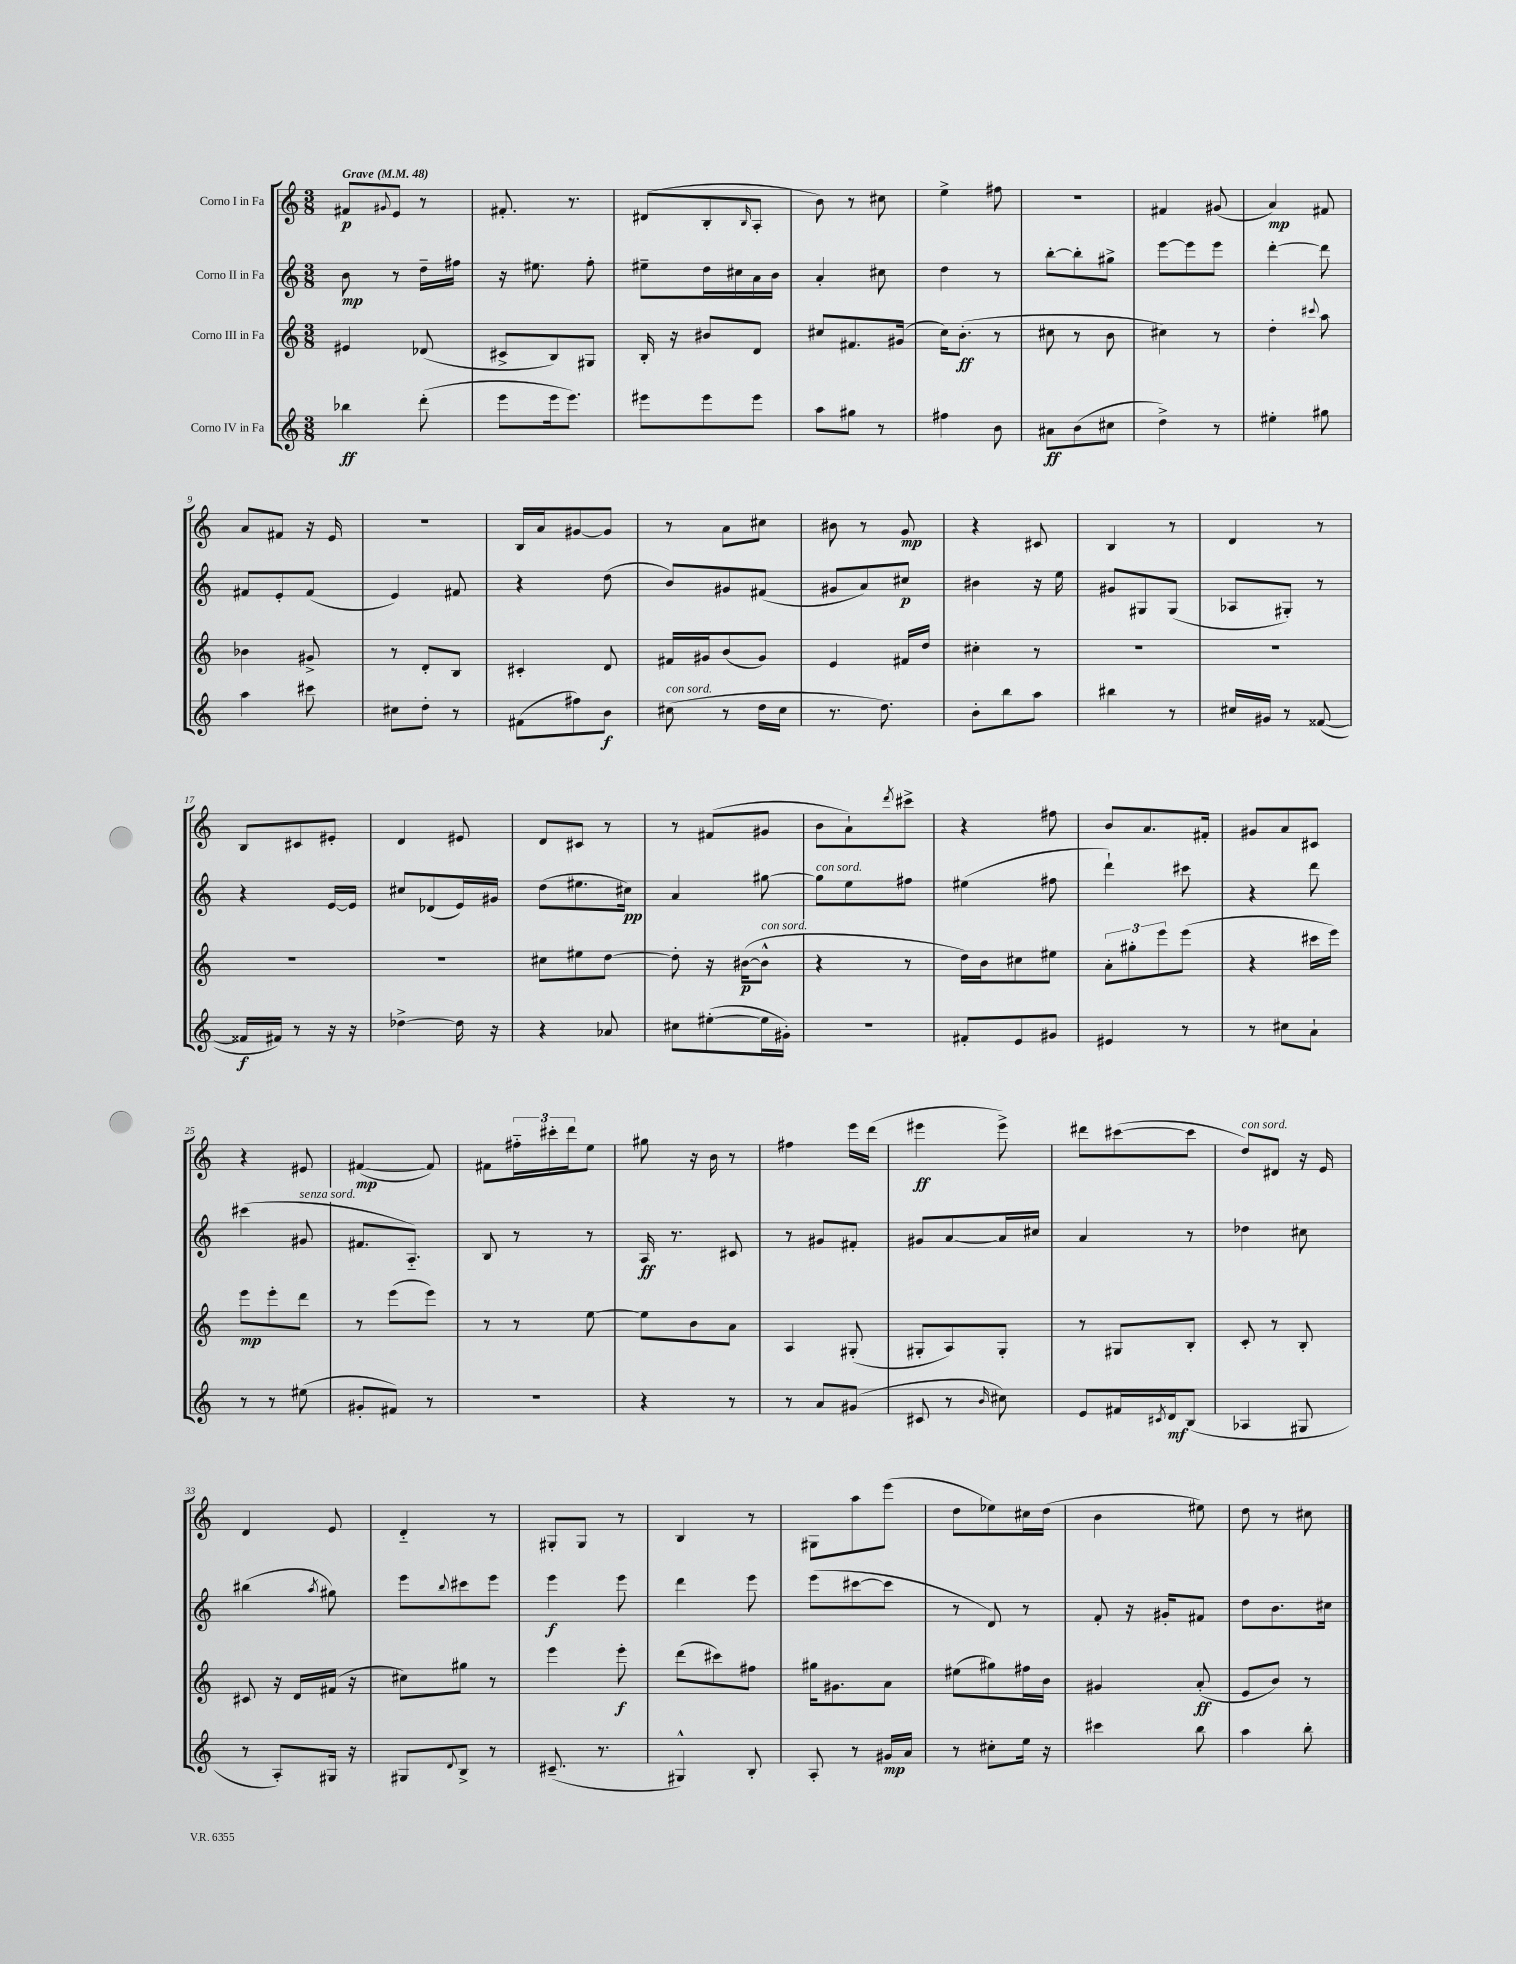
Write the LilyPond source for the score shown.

<<
\new StaffGroup <<
\new Staff = "s0" \with { instrumentName = "Corno I in Fa" } {
    \clef treble \key c \major \numericTimeSignature \time 3/8 \tempo "Grave" 4 = 48
    fis'8\p \appoggiatura { gis'8 } e'8 r8 |
    fis'8.-. r8. |
    dis'8( b8-. \grace { b16 } a8-. |
    b'8) r8 cis''8 |
    e''4-> fis''8 |
    R4. |
    fis'4 gis'8( |
    a'4\mp) fis'8 |
    a'8 fis'8 r16 e'16 |
    R4. |
    b16 a'16 gis'8~ gis'8 |
    r8 a'8 cis''8 |
    bis'8 r8 g'8\mp |
    r4 cis'8 |
    b4 r8 |
    d'4 r8 |
    b8 cis'8 eis'8-. |
    d'4 eis'8 |
    d'8 cis'8 r8 |
    r8 fis'8( gis'8 |
    b'8 a'8-!) \acciaccatura { d'''8 } cis'''8-> |
    r4 fis''8 |
    b'8 a'8. fis'16-. |
    gis'8 a'8 cis'8 |
    r4 eis'8 |
    fis'4~\mp( fis'8) |
    fis'8 \tuplet 3/2 { fis''16-_ cis'''16-. d'''16 } e''8 |
    gis''8 r16 b'16 r8 |
    fis''4 e'''16 d'''16( |
    eis'''4\ff eis'''8->) |
    dis'''8 cis'''8~( cis'''8 |
    d''8^\markup { \italic "con sord." }) dis'8 r16 e'16 |
    d'4 e'8 |
    d'4-_ r8 |
    gis8-. gis8 r8 |
    b4 r8 |
    gis8 a''8 e'''8( |
    d''8 ees''8) cis''16 d''16( |
    b'4 eis''8) |
    d''8 r8 cis''8 \bar "|." |
}
\new Staff = "s1" \with { instrumentName = "Corno II in Fa" } {
    \clef treble \key c \major \numericTimeSignature \time 3/8
    b'8\mp r8 d''16-- fis''16 |
    r16 eis''8. f''8-. |
    eis''8-- d''16 cis''16 a'16 b'16 |
    a'4-. cis''8 |
    d''4 r8 |
    b''8~-. b''8-. gis''8-> |
    e'''8~ e'''8 e'''8 |
    d'''4~-. d'''8 |
    fis'8 e'8-. fis'8( |
    e'4) fis'8 |
    r4 d''8( |
    b'8) gis'8 fis'8( |
    gis'8 a'8) cis''8\p |
    bis'4 r16 e''16 |
    gis'8 gis8 gis8( |
    aes8 gis8-.) r8 |
    r4 e'16~ e'16 |
    cis''8 des'8( e'16) gis'16 |
    d''8( eis''8. cis''16\pp) |
    a'4 gis''8~ |
    gis''8^\markup { \italic "con sord." } e''8 fis''8 |
    eis''4( fis''8 |
    d'''4-!) cis'''8 |
    r4 d'''8 |
    cis'''4( gis'8^\markup { \italic "senza sord." } |
    fis'8. a8.-_) |
    b8 r8 r8 |
    a16\ff r8. cis'8 |
    r8 gis'8 fis'8-. |
    gis'8 a'8~ a'16 cis''16 |
    a'4 r8 |
    des''4 cis''8 |
    bis''4( \acciaccatura { a''8 } gis''8) |
    e'''8 \appoggiatura { b''8 } cis'''8 e'''8 |
    e'''4\f e'''8 |
    d'''4 e'''8 |
    e'''8( cis'''8~ cis'''8 |
    r8 d'8) r8 |
    f'8-. r16 gis'16-. fis'8 |
    d''8 b'8. cis''16 \bar "|." |
}
\new Staff = "s2" \with { instrumentName = "Corno III in Fa" } {
    \clef treble \key c \major \numericTimeSignature \time 3/8
    eis'4 des'8( |
    cis'8-> b8) gis8 |
    b16-. r16 bis'8 d'8 |
    cis''8 fis'8. gis'16( |
    c''16) b'8.-.\ff( r8 |
    cis''8 r8 b'8 |
    cis''4) r8 |
    d''4-. \appoggiatura { cis'''8 } a''8 |
    bes'4 gis'8-> |
    r8 d'8-. b8 |
    cis'4-. d'8 |
    fis'16 gis'16 b'8( gis'8) |
    e'4 fis'16 d''16 |
    cis''4-. r8 |
    R4. |
    R4. |
    R4. |
    R4. |
    cis''8 eis''8 d''8~ |
    d''8-. r16 bis'16~\p( bis'8-^^\markup { \italic "con sord." } |
    r4 r8 |
    d''16) b'16 cis''8 eis''8 |
    \tuplet 3/2 { a'8-. gis''8-. e'''8 } e'''8( |
    r4 cis'''16 e'''16) |
    e'''8\mp e'''8-. d'''8 |
    r8 e'''8( e'''8) |
    r8 r8 e''8~ |
    e''8 b'8 a'8 |
    a4 gis8-.( |
    gis8-. a8) gis8-. |
    r8 gis8 b8-. |
    c'8-. r8 b8-. |
    cis'8 r16 d'16 fis'16( r16 |
    cis''8) gis''8 r8 |
    e'''4 e'''8-.\f |
    d'''8( cis'''8) fis''8 |
    gis''16 gis'8. a'8 |
    eis''8( gis''8) fis''16 b'16 |
    gis'4 a'8-.\ff( |
    e'8 b'8) r8 \bar "|." |
}
\new Staff = "s3" \with { instrumentName = "Corno IV in Fa" } {
    \clef treble \key c \major \numericTimeSignature \time 3/8
    bes''4\ff d'''8-.( |
    e'''8 e'''16 e'''8.) |
    eis'''8 eis'''8 eis'''8 |
    a''8 gis''8 r8 |
    fis''4 b'8 |
    ais'8\ff b'8( cis''8 |
    d''4->) r8 |
    eis''4-. gis''8 |
    a''4 cis'''8 |
    cis''8 d''8-. r8 |
    fis'8( fis''8) b'8\f |
    cis''8^\markup { \italic "con sord." }( r8 d''16 cis''16 |
    r8. d''8.) |
    b'8-. b''8 a''8 |
    bis''4 r8 |
    cis''16 gis'16 r8 fisis'8~( |
    fisis'16\f fis'16) r8 r16 r16 |
    des''4~-> des''16 r16 |
    r4 aes'8 |
    cis''8 eis''8~-.( eis''16 gis'16-.) |
    R4. |
    fis'8-. e'8 gis'8 |
    eis'4 r8 |
    r8 cis''8 a'8-! |
    r8 r8 eis''8( |
    gis'8-. fis'8) r8 |
    R4. |
    r4 r8 |
    r8 a'8 gis'8( |
    cis'8 r8 \grace { b'16 } cis''8) |
    e'8 fis'16 \acciaccatura { cis'8 } d'16\mf b8( |
    aes4 gis8 |
    r8 a8-.) gis16 r16 |
    gis8 \appoggiatura { d'8 } b8-> r8 |
    cis'8.--( r8. |
    gis4-^) b8-. |
    a8-. r8 gis'16\mp a'16 |
    r8 cis''8-. e''16 r16 |
    cis'''4 b''8 |
    a''4 b''8-. \bar "|." |
}
>>
>>
